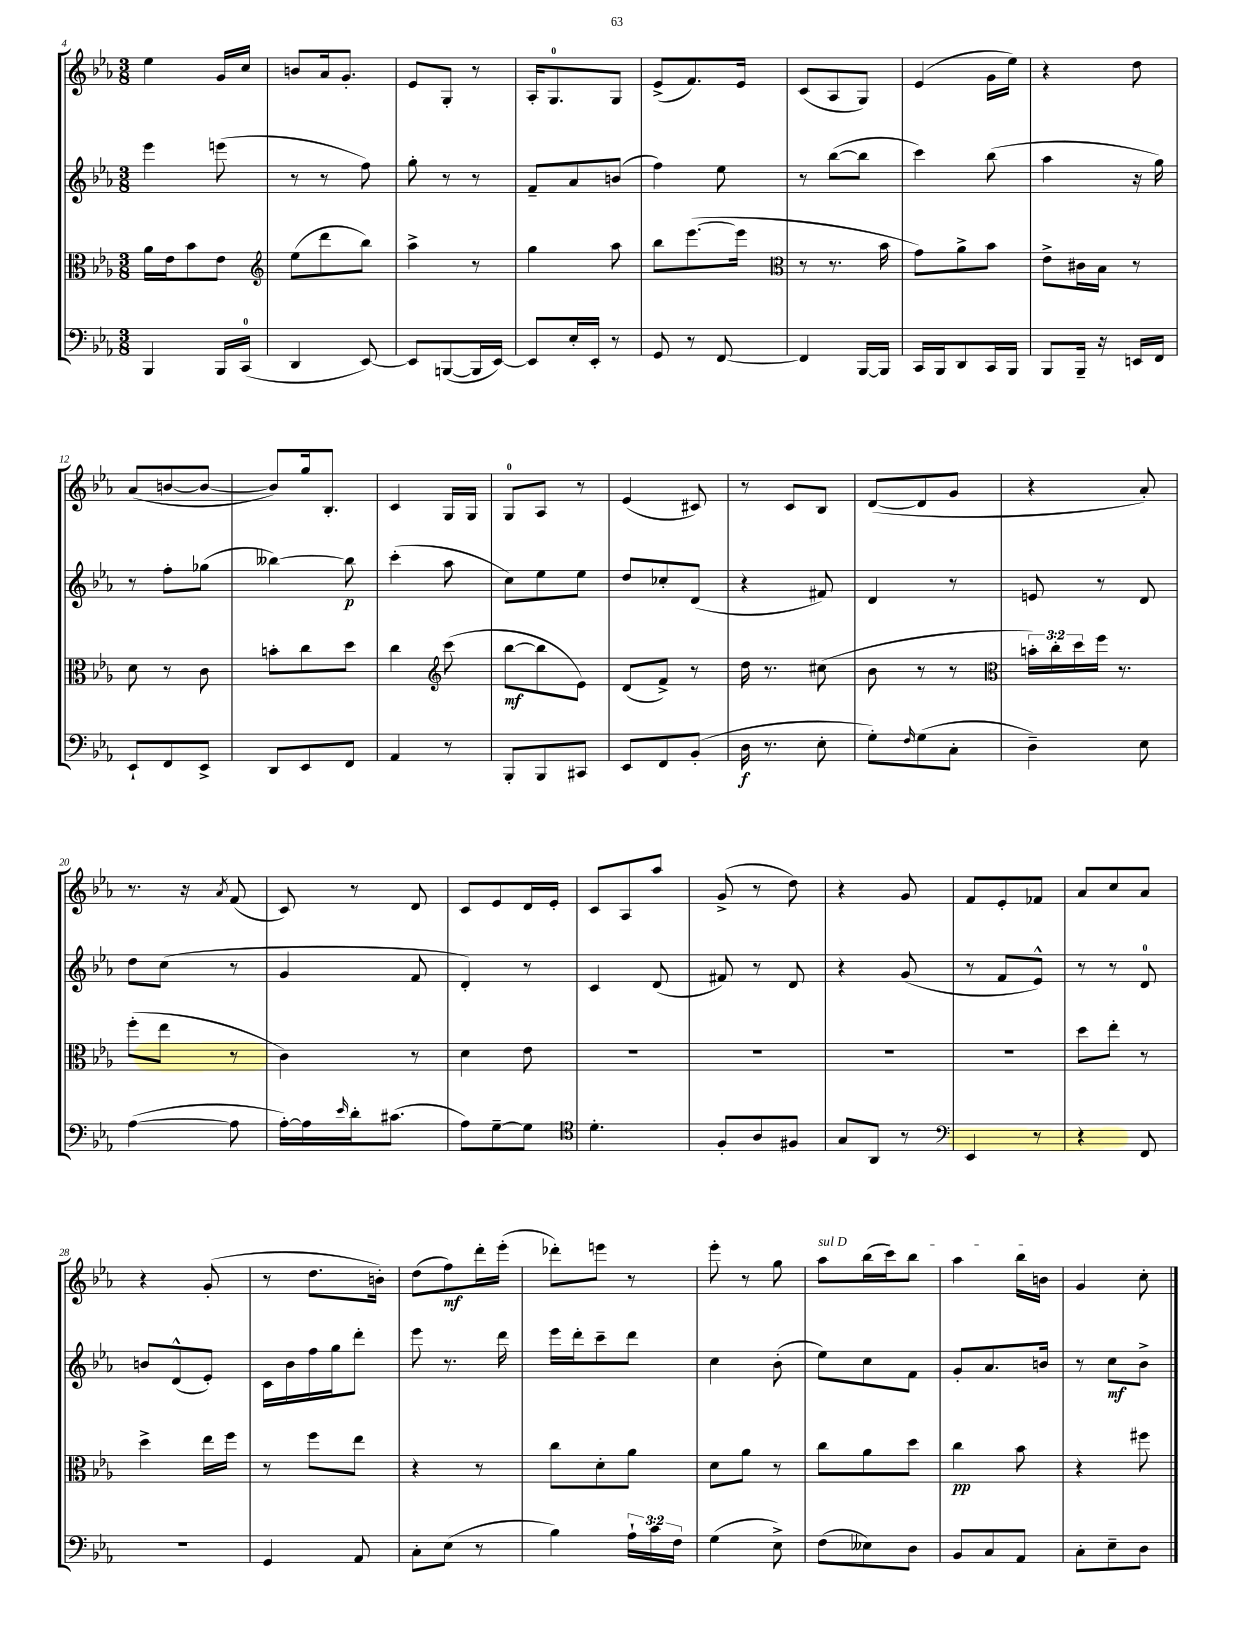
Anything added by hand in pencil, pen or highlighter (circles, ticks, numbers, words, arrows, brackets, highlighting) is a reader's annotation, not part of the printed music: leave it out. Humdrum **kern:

**kern	**kern	**kern	**kern
*staff4	*staff3	*staff2	*staff1
*clefF4	*clefC3	*clefG2	*clefG2
*k[b-e-a-]	*k[b-e-a-]	*k[b-e-a-]	*k[b-e-a-]
*M3/8	*M3/8	*M3/8	*M3/8
4BBB-	16a-	4eee-	4ee-
.	16e-	.	.
.	8b-	.	.
16BBB-	8e-	(8eee	16g
(16CC	.	.	16cc
=	=	=	=
*	*clefG2	*	*
4DD	(8ee-	8r	8b
.	8ddd	8r	16a-
.	.	.	8.g'
[8EE-)	8bb-)	8ff)	.
=	=	=	=
8EE-]	4aa-^	8gg'	8e-
([8BBB	.	8r	8G'
16BBB]	8r	8r	8r
[16EE-)	.	.	.
=	=	=	=
8EE-]	4gg	8f~	16A-'
.	.	.	8.G
16E-'	.	8a-	.
16EE-'	.	.	.
8r	8aa-	(8b	8G
=	=	=	=
8GG	8bb-	4ff)	(8e-^
8r	([8.eee-	.	8.f)
[8FF	.	8ee-	.
.	16eee-]	.	16e-
=	=	=	=
*	*clefC3	*	*
4FF]	8r	8r	(8c
.	8.r	([8bb-	8A-
[16BBB-	.	8bb-]	8G)
16BBB-]	16b-	.	.
=	=	=	=
16CC	8g)	4ccc)	(4e-
16BBB-	.	.	.
8DD	8a-^	.	.
16CC	8b-	(8bb-	16g
16BBB-	.	.	16ee-)
=	=	=	=
8BBB-	8e-^	4aa-	4r
16BBB-~	16c#	.	.
16r	16B-	.	.
16EE	8r	16r	8dd
16FF	.	16gg)	.
=	=	=	=
8EE-`	8d	8r	(8a-
8FF	8r	8ff'	[8b
8EE-^	8c	(8gg-	8b_
=	=	=	=
8DD	8b'	[4bb--)	8b])
8EE-	8cc	.	16gg
.	.	.	8.B-'
8FF	8dd	8bb--]	.
=	=	=	=
4AA-	4cc	(4ccc'	4c
*	*clefG2	*	*
8r	(8ccc	8aa-	16G
.	.	.	16G
=	=	=	=
8BBB-'	[8bb-	8cc)	8G
8BBB-	8bb-]	8ee-	8A-
8CC#	8e-)	8ee-	8r
=	=	=	=
8EE-	(8d	8dd	(4e-
8FF	8f^)	8cc-'	.
(8BB-'	8r	(8d	8c#)
=	=	=	=
16D	16dd	4r	8r
8.r	8.r	.	.
.	.	.	8c
8E-'	(8cc#	8f#)	8B-
=	=	=	=
8G')	8b-	4d	([8d
16qqF	.	.	.
(8G	8r	.	8d]
8C'	8r	8r	8g
=	=	=	=
*	*clefC3	*	*
4D~)	24b')	8e	4r
.	24cc'	.	.
.	24dd	.	.
.	16ff	8r	.
.	8.r	.	.
8E-	.	8d	8a-')
=	=	=	=
([4A-	(8ff'	8dd	8.r
.	8ee-	(8cc	.
.	.	.	16r
.	.	.	8qa-
8A-]	8r	8r	(8f
=	=	=	=
[16A-')	4c)	4g	8c)
16A-]	.	.	.
16qqe-	.	.	.
16d'	.	.	8r
(8.c#	.	.	.
.	8r	8f	8d
=	=	=	=
8A-)	4d	4d')	8c
[8G~	.	.	8e-
8G]	8e-	8r	16d
.	.	.	16e-'
=	=	=	=
*clefC4	*	*	*
4.d'	4.r	4c	8c
.	.	.	8A-
.	.	(8d	8aa-
=	=	=	=
8F'	4.r	8f#)	(8g^
8A-	.	8r	8r
8F#	.	8d	8dd)
=	=	=	=
8G	4.r	4r	4r
8AA-	.	.	.
8r	.	(8g	8g
=	=	=	=
*clefF4	*	*	*
4EE-	4.r	8r	8f
.	.	8f	8e-'
8r	.	8e-^^)	8f-
=	=	=	=
4r	8dd	8r	8a-
.	8ee-'	8r	8cc
8FF	8r	8d	8a-
=	=	=	=
4.r	4dd^	8b	4r
.	.	(8d^^	.
.	16ee-	8e-')	(8g'
.	16ff	.	.
=	=	=	=
4GG	8r	16c	8r
.	.	16b-	.
.	8ff	16ff	8.dd
.	.	16gg	.
8AA-	8ee-	8ddd'	.
.	.	.	16b')
=	=	=	=
8C'	4r	8eee-	(8dd
(8E-	.	8.r	8ff)
8r	8r	.	16ddd'
.	.	16ddd	(16eee-'
=	=	=	=
4B-)	8cc	16eee-	8ddd-')
.	.	16ddd'	.
.	8d'	8ccc~	8eee
24A-`	8a-	8ddd	8r
24c	.	.	.
24F	.	.	.
=	=	=	=
(4G	8d	4cc	8eee-'
.	8a-	.	8r
8E-^)	8r	(8b-'	8gg
=	=	=	=
(8F	8cc	8ee-)	8aa-
8E--)	8a-	8cc	(16bb-
.	.	.	16ccc)
8D	8dd	8f	8bb-
=	=	=	=
8BB-	4cc	8g'	4aa-
8C	.	8.a-	.
8AA-	8b-	.	16bb-
.	.	16b	16b
=	=	=	=
8C'	4r	8r	4g
8E-~	.	8cc	.
8D	8ff#	8b-^	8cc'
==	==	==	==
*-	*-	*-	*-
